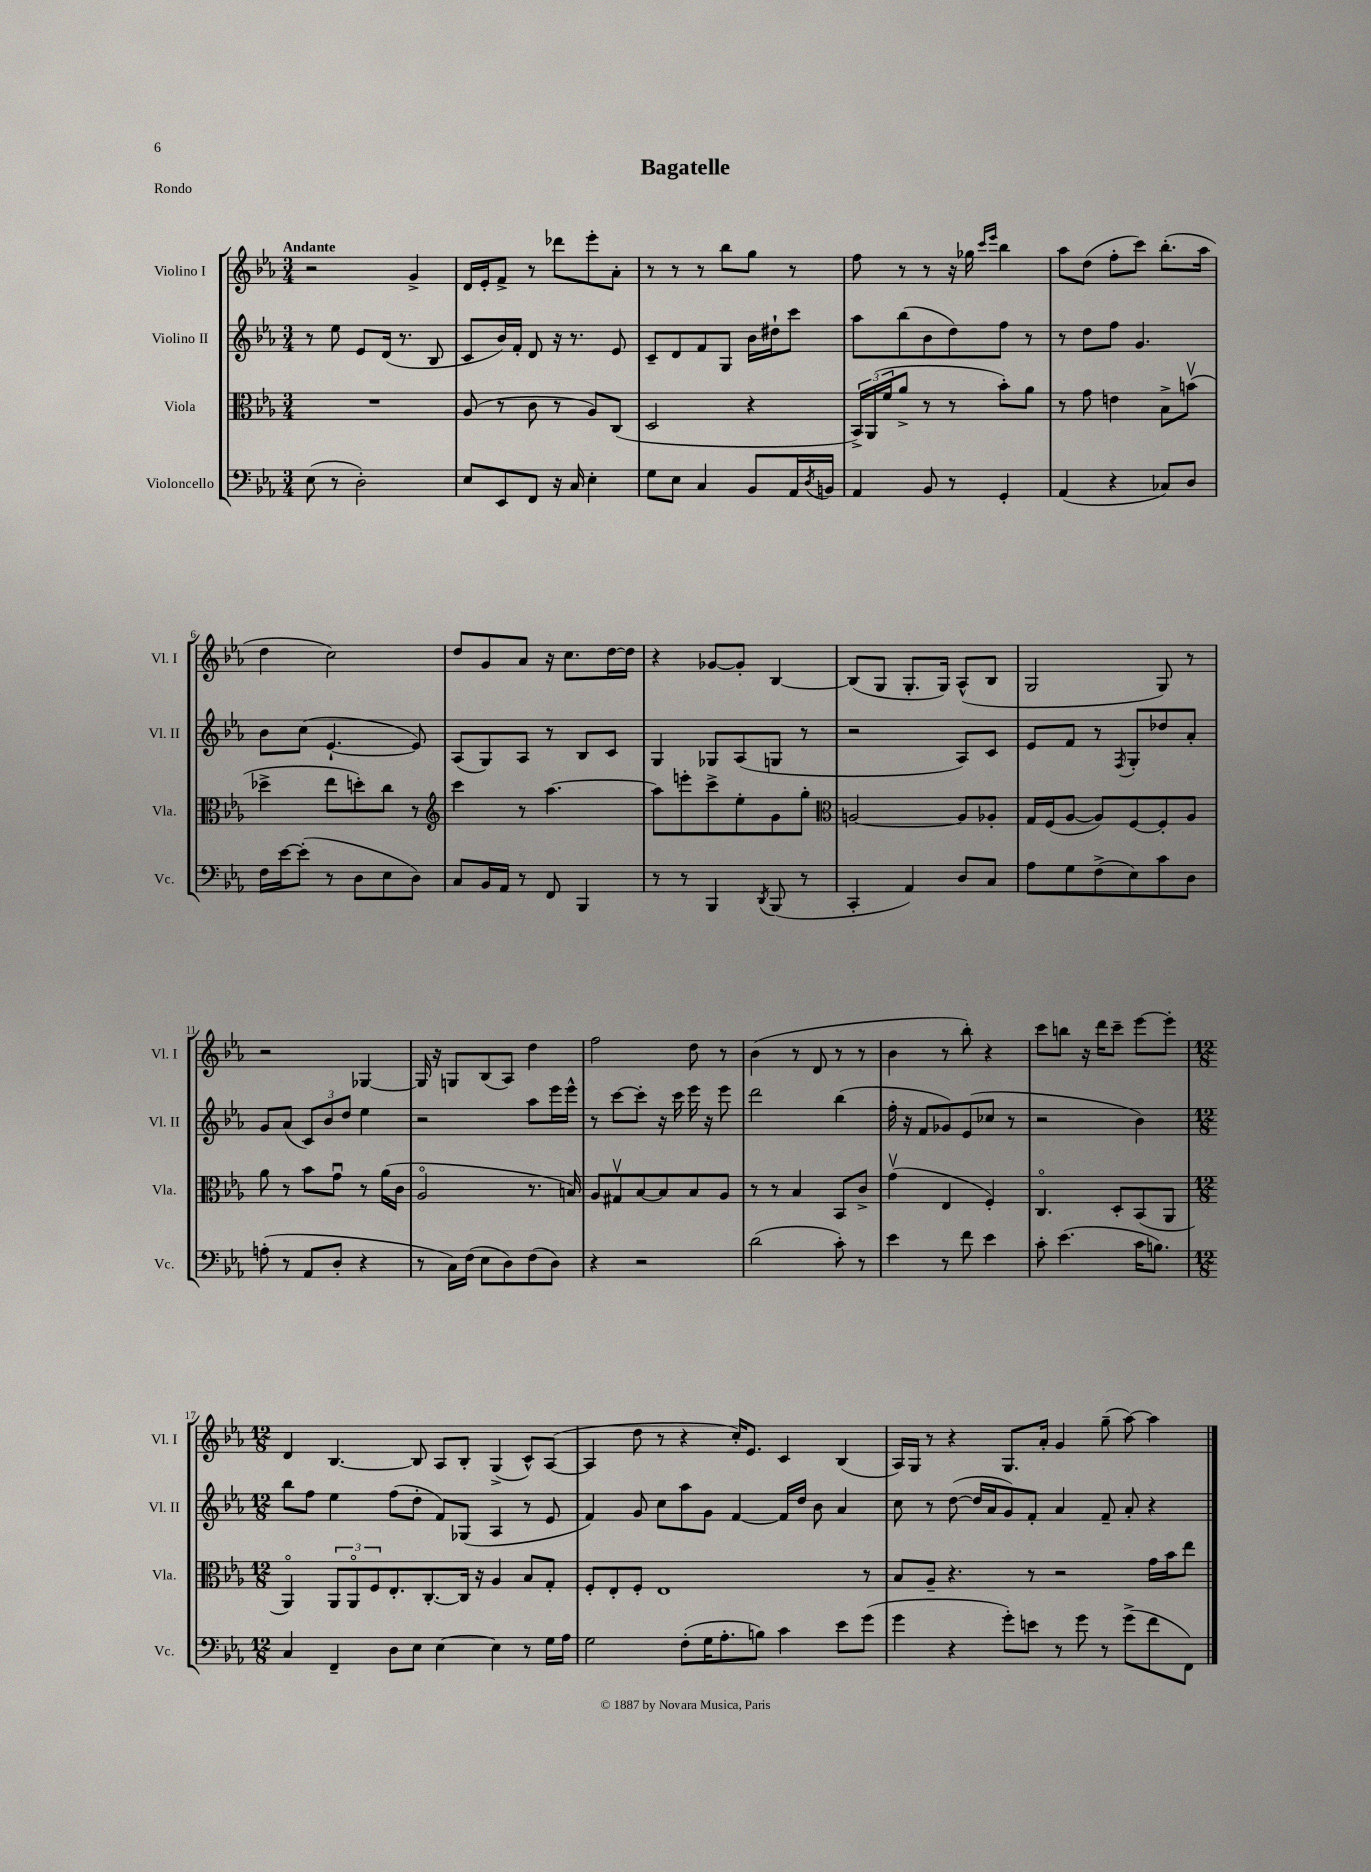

**kern	**kern	**kern	**kern
*part4	*part3	*part2	*part1
*staff4	*staff3	*staff2	*staff1
*I"Violoncello	*I"Viola	*I"Violino II	*I"Violino I
*I'Vc.	*I'Vla.	*I'Vl. II	*I'Vl. I
*clefF4	*clefC3	*clefG2	*clefG2
*k[b-e-a-]	*k[b-e-a-]	*k[b-e-a-]	*k[b-e-a-]
*M3/4	*M3/4	*M3/4	*M3/4
=1	=1	=1	=1
!	!	!	!LO:TX:a:B:t=Andante
(8E-\	2.r	8r	2r
8r	.	8ee-\	.
2D'\)	.	8e-/L	.
.	.	(16d/Jk	.
.	.	8.r	.
.	.	.	4g^/
.	.	8B-/	.
=2	=2	=2	=2
8E-/L	(8A-/	8c/L	16d/LL
.	.	.	16e-'/J
8EE-/	8r	16b-/L)	8f^/J
.	.	16f'/JJ	.
8FF/J	8c\	8d/	8r
16r	8r	16r	8ddd-X\L
16C/	.	8.r	.
4E-'\	8A-/L)	.	8eee-'\
.	(8C/J	8e-/	8a-'\J
=3	=3	=3	=3
8G\L	2D/	8c~/L	8r
8E-\J	.	8d/	8r
4C/	.	8f/	8r
.	.	8G/J	8bb-\L
8BB-/L	4r	16b-\LL	8gg\J
.	.	16dd#X`\J	.
16AA-/L	.	8ccc\J	8r
8qD/	.	.	.
16BBn/JJ	.	.	.
=4	=4	=4	=4
4AA-/	24BB-^/LL)	8aa-\L	8ff\
.	(24AA-/	.	.
.	24f/J	.	.
.	8a-^/J	(8bb-\	8r
8BB-/	8r	8b-\	8r
8r	8r	8dd\)	16r
.	.	.	16gg-X\
.	.	.	16qqccc/LL
.	.	.	16qqeee-/JJ
4GG'/	8b-'\L)	8ff\J	4bb-\
.	8a-\J	8r	.
=5	=5	=5	=5
(4AA-/	8r	8r	8aa-\L
.	8g\	8dd\L	(8dd\J
4r	4en\	8ff\J	8ff'\L
.	.	4.g/	8ccc\J)
8C-X/L)	8B-^\L	.	(8.bb-'\L
8D/J	(8bnv\J	.	.
.	.	.	16aa-\Jk
!!LO:LB:g=z
=6	=6	=6	=6
16F\LL	4dd-X^\	8b-\L	4dd\
[16e-\J	.	.	.
(8e-'\J]	.	(8cc\J	.
8r	8ee-\L	[4.e-`/	2cc\)
8D\L	8ddn'\)	.	.
8E-\	8cc\J	.	.
8D\J)	8r	8e-/])	.
=7	=7	=7	=7
*	*clefG2	*	*
8C/L	4ccc\	(8A-/L	8dd/L
16BB-/L	.	8G/)	8g/
16AA-/JJ	.	.	.
8r	8r	8A-/J	8a-/J
8FF/	[4.aa-\	8r	16r
.	.	.	8.cc\L
4BBB-/	.	8B-/L	.
.	.	8c/J	[16dd\L
.	.	.	16dd\JJ]
=8	=8	=8	=8
8r	8aa-\L]	4G/	4r
8r	8eeen'\	.	.
4BBB-/	8ccc^\	8G-X/L	[8g-X/L
.	8ee-'\	(8A-/	8g-'/J]
8qDD/	.	.	.
(8BBB-/	8g\	8Gn/J	[4B-/
8r	8gg'\J	8r	.
=9	=9	=9	=9
*	*clefC3	*	*
4CC'/	[2An/	2r	(8B-/L]
.	.	.	8G/J
4AA-/)	.	.	8.G'/L
.	.	.	16G/Jk)
8D/L	8A/L]	8A-/L)	(8A-^^/L
8C/J	8A-X'/J	8c/J	8B-/J
=10	=10	=10	=10
8A-\L	16G/LL	8e-/L	2G/
.	(16F/J	.	.
8G\	[8A-/J	8f/J	.
(8F^\	8A-/L])	8r	.
.	.	8qF/	.
8E-\)	[8F/	8G'/L	.
8c\	8F'/]	8dd-X/	8G/)
8D\J	8A-/J	8a-'/J	8r
!!LO:LB:g=z
=11	=11	=11	=11
(8An'\	8a-\	8g/L	2r
8r	8r	(8a-/J	.
8AA-/L	8b-\L	12c/L)	.
.	.	12b-/	.
8D'/J	8gu\J	.	.
.	.	12dd/J	.
4r	8r	4ee-\	[4G-X/
.	(16a-\LL	.	.
.	16c\JJ	.	.
=12	=12	=12	=12
8r	2A-/	2r	16G-/]
.	.	.	16r
16C\LL)	.	.	8Gn/L
(16F\JJ	.	.	.
8E-\L	.	.	(8B-/
8D\)	.	.	8A-/J)
(8F\	8.r	8aa-\L	4dd\
8D\J)	.	16eee-\L	.
.	16Bn/)	16eee-^^\JJ	.
=13	=13	=13	=13
4r	8A-/L	8r	2ff\
.	8G#Xv/	[8ccc\L	.
2r	[8B-/	8ccc'\J]	.
.	8B-/]	16r	.
.	.	16ccc\	.
.	8B-/	16eee-\	8dd\
.	.	16r	.
.	8A-/J	8eee-\	8r
=14	=14	=14	=14
(2d\	8r	2ddd\	(4b-\
.	8r	.	.
.	4B-/	.	8r
.	.	.	8d/
8c'\)	8BB-/L	(4bb-\	8r
8r	8c^/J	.	8r
=15	=15	=15	=15
4e-\	(4gv\	16ff'\	4b-\
.	.	16r	.
.	.	8f/L	.
8r	4E-/	8g-X/)	8r
8f\	.	(8e-/	8bb-'\)
4e-\	4F'/)	8cc-X/J	4r
.	.	8r	.
=16	=16	=16	=16
8c'\	4.C/	2r	8ccc\L
(4.e-\	.	.	8bbn\J
.	.	.	16r
.	.	.	16ddd\KL
.	8D'/L	.	8ccc~\J
16c\KL	(8BB-/	4b-\)	[8eee-\L
8.Bn\J)	.	.	.
.	8AA-/J	.	8eee-'\J]
!!LO:LB:g=z
=17	=17	=17	=17
*M12/8	*M12/8	*M12/8	*M12/8
4C/	4AA-/)	8bb-\L	4d/
.	.	8ff\J	.
4FF~/	12AA-/L	4ee-\	[4.B-/
.	12AA-/	.	.
.	12F/	.	.
8D\L	8.E-'/	(8ff\L	.
8E-\J	.	8dd'\J	8B-/]
.	[8.C'/	.	.
[4E-\	.	8f/L)	8A-/L
.	16C/Jk]	(8G-X/J	8B-'/J
.	16r	.	.
4E-\]	4A-/	4A-/	(4G^/
8r	8B-/L	8r	8c^^/L)
16G\LL	8G'/J	8e-/	([8A-/J
16A-\JJ	.	.	.
=18	=18	=18	=18
2G\	8F'/L	4f/)	4A-/]
.	8E-'/	.	.
.	8F'/J	8g/	8dd\
.	1E-	8cc\L	8r
(8F'\L	.	8aa-\	4r
16G\K	.	8g\J	.
8.A-'\	.	.	.
.	.	[4f/	16cc'/KL)
.	.	.	8.e-/J
8Bn\J)	.	.	.
4c\	.	16f/LL]	4c/
.	.	16dd/JJ	.
.	.	8b-\	.
8e-\L	.	4a-/	(4B-/
(8g\J	8r	.	.
=19	=19	=19	=19
4g\	8B-/L	8cc\	16A-/LL)
.	.	.	16G/JJ
.	8A-~/J	8r	8r
4r	4.r	([8dd\	4r
.	.	16dd/LL]	.
.	.	16a-/J	.
8g'\L)	.	8g/)	8.G/L
8en\J	8r	8f'/J	.
.	.	.	16a-'/Jk
8r	2r	4a-/	4g/
8g\	.	.	.
8r	.	8f~/	(8gg~\
(8g^\L	.	8a-'/	[8aa-\)
8f\	16g\LL	4r	4aa-\]
.	16b-\J	.	.
8FF\J)	8ee-\J	.	.
==	==	==	==
*-	*-	*-	*-
